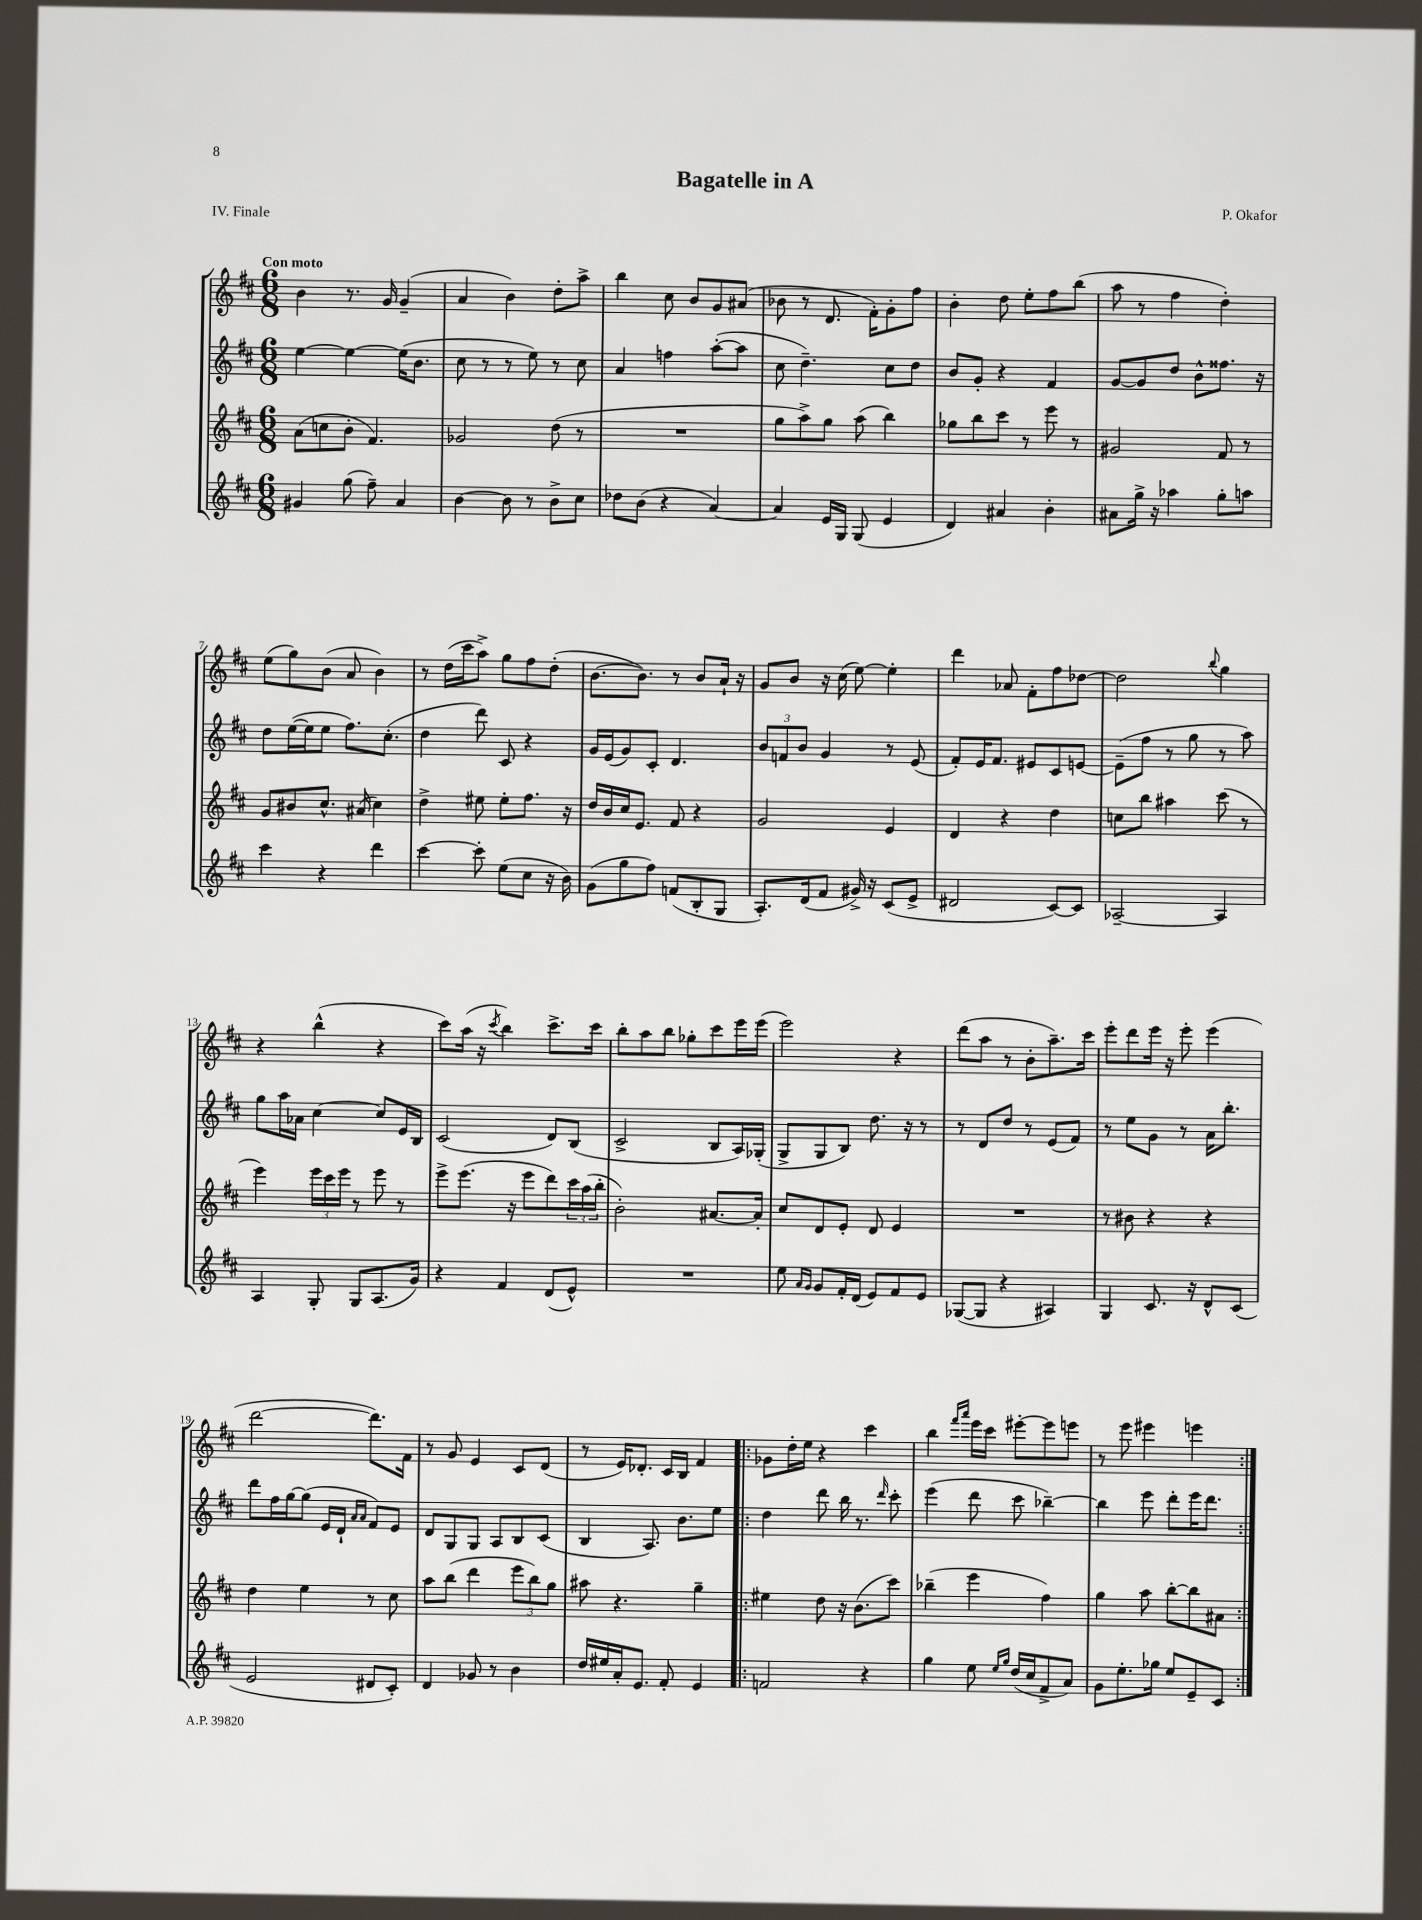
\header { title = "Bagatelle in A" composer = "P. Okafor" piece = "IV. Finale" }
<<
\new StaffGroup <<
\new Staff = "s0" {
    \clef treble \key d \major \numericTimeSignature \time 6/8 \tempo "Con moto"
    b'4 r8. g'16 g'4--( |
    a'4 b'4) d''8-. a''8-> |
    b''4 cis''8 b'8 g'8 ais'8( |
    bes'8 r8 d'8. fis'16-.) g'8-. fis''8 |
    b'4-. d''8 e''8-. fis''8 b''8( |
    a''8 r8 fis''4 d''4-.) |
    e''8( g''8) b'8( a'8 b'4) |
    r8 d''16( cis'''16 a''8->) g''8 fis''8 d''8-.( |
    b'8.~ b'8.) r8 b'8 a'16-! r16 |
    g'8 b'8 r16 cis''16( e''8~) e''4-. |
    d'''4 aes'8 fis'8-. fis''8 des''8~ |
    des''2 \appoggiatura { b''8 } g''4 |
    r4 b''4-^( r4 |
    cis'''8) a''16( r16 \acciaccatura { cis'''8 } b''4) cis'''8.-> cis'''16 |
    b''8-. a''8 b''8 ges''8-. cis'''8 e'''16 e'''16( |
    e'''2) r4 |
    d'''8( a''8 r8 b'8-. a''8.--) cis'''16 |
    e'''8-. d'''8 e'''16 r16 e'''8-. e'''4( |
    d'''2~ d'''8.) fis'16 |
    r8 g'8 e'4 cis'8 d'8( |
    r8 e'16) des'8.-. cis'16 b16 fis'4 |
    \repeat volta 2 { ges'8 d''16-. e''16 r4 cis'''4 |
    b''4 \grace { fis'''16 a'''16 } e'''16 cis'''16 eis'''8~-. eis'''8 e'''8 |
    r8 e'''8 eis'''4 e'''4 | }
}
\new Staff = "s1" {
    \clef treble \key d \major \numericTimeSignature \time 6/8
    e''4~ e''4~ e''16( b'8. |
    cis''8 r8 r8 e''8) r8 cis''8 |
    a'4 f''4 a''8~-.( a''8 |
    cis''8 d''4.--) cis''8 d''8 |
    b'8 g'8-. r4 fis'4 |
    g'8~ g'8 d''8 b'8-^ fisis''8. r16 |
    d''8 e''16~( e''16 e''8 fis''8.) cis''8.-.( |
    d''4 d'''8) cis'8 r4 |
    g'16 e'16( g'8) cis'8-. d'4. |
    \tuplet 3/2 { b'8 f'8 b'8 } g'4 r8 e'8( |
    fis'8-.) e'16 fis'8. eis'8 cis'8 e'8~ |
    e'8--( fis''8 r8 g''8 r8 a''8) |
    g''8 a''16 aes'16 cis''4~ cis''8 e'16 b16 |
    cis'2( d'8) b8( |
    cis'2-> b8 a16) ges16-.( |
    g8-> g8 b8) d''8. r16 r8 |
    r8 d'8 d''8 r8 e'8( fis'8) |
    r8 e''8 g'8 r8 a'16 b''8.-. |
    d'''8 fis''16 g''16~ g''8( e'16 d'16-! \grace { a'16 a'16 } fis'8) e'8 |
    d'8 g8 g8 a8 b8 cis'8( |
    b4 a8.) b'8. e''8 |
    \repeat volta 2 { d''4 d'''8 b''16 r8. \grace { d'''16 } cis'''8-. |
    e'''4( d'''8 cis'''8 bes''4~--) |
    bes''4 e'''8 d'''8-. e'''16 d'''8. | }
}
\new Staff = "s2" {
    \clef treble \key d \major \numericTimeSignature \time 6/8
    a'8( c''8 b'8-. fis'4.) |
    ges'2 d''8( r8 |
    R2. |
    g''8 a''8->) g''8 a''8( b''4) |
    ges''8 b''8 cis'''8 r8 e'''8 r8 |
    gis'2 fis'8 r8 |
    g'8 bis'8 cis''8.-^ ais'16( cis''4) |
    d''4-> eis''8 eis''8-. fis''8. r16 |
    d''16 b'16 cis''16 e'8. fis'8 r4 |
    g'2 e'4 |
    d'4 r4 d''4 |
    c''8 b''8 ais''4 cis'''8( r8 |
    e'''4) \tuplet 3/2 { e'''16 cis'''16 e'''16 } r8 e'''8 r8 |
    e'''8-> e'''8.( r16 e'''8 d'''8) \tuplet 3/2 { cis'''16 a''16( b''16-. } |
    b'2-.) ais'8.~ ais'16-. |
    cis''8 d'8 e'8-. d'8 e'4 |
    R2. |
    r8 bis'8 r4 r4 |
    d''4 e''4 r8 cis''8 |
    a''8 b''8( d'''4 \tuplet 3/2 { e'''8 b''8) g''8 } |
    ais''8 r4. g''4-- |
    \repeat volta 2 { eis''4 d''8 r16 b'8.( cis'''8) |
    bes''4--( e'''4 fis''4) |
    g''4 a''8 b''8~-. b''8 ais'8 | }
}
\new Staff = "s3" {
    \clef treble \key d \major \numericTimeSignature \time 6/8
    gis'4 g''8( fis''8--) a'4 |
    b'4~ b'8 r8 b'8-> cis''8 |
    des''8 b'8( r4 a'4~) |
    a'4 e'16 g16 g8( e'4 |
    d'4) ais'4 b'4-. |
    ais'8 g''16-> r16 aes''4 g''8-. a''8 |
    cis'''4 r4 d'''4 |
    cis'''4~ cis'''8-. e''8( cis''8 r16 b'16) |
    g'8( g''8 fis''8) f'8( b8-. g8 |
    a8.-.) d'16( fis'8 gis'16->) r16 cis'8( e'8-> |
    dis'2 cis'8~) cis'8 |
    aes2~-- aes4 |
    a4 g8-. g8 a8.( g'16) |
    r4 fis'4 d'8( e'8-^) |
    R2. |
    e''8 \grace { a'16 g'16 } g'8 fis'16-. d'16( e'8) fis'8 e'8 |
    ges8~( ges8 r4 ais4) |
    g4 cis'8. r16 d'8-^ cis'8( |
    e'2 dis'8 cis'8-.) |
    d'4 ges'8 r8 b'4 |
    d''16 eis''16 a'16-. e'8. fis'8-. e'4 |
    \repeat volta 2 { f'2 r4 |
    g''4 e''8 \grace { e''16 g''16 } d''16( cis''16 fis'8-> a'8) |
    g'8 e''8.-. ges''16 e''8 e'8-- cis'8 | }
}
>>
>>
